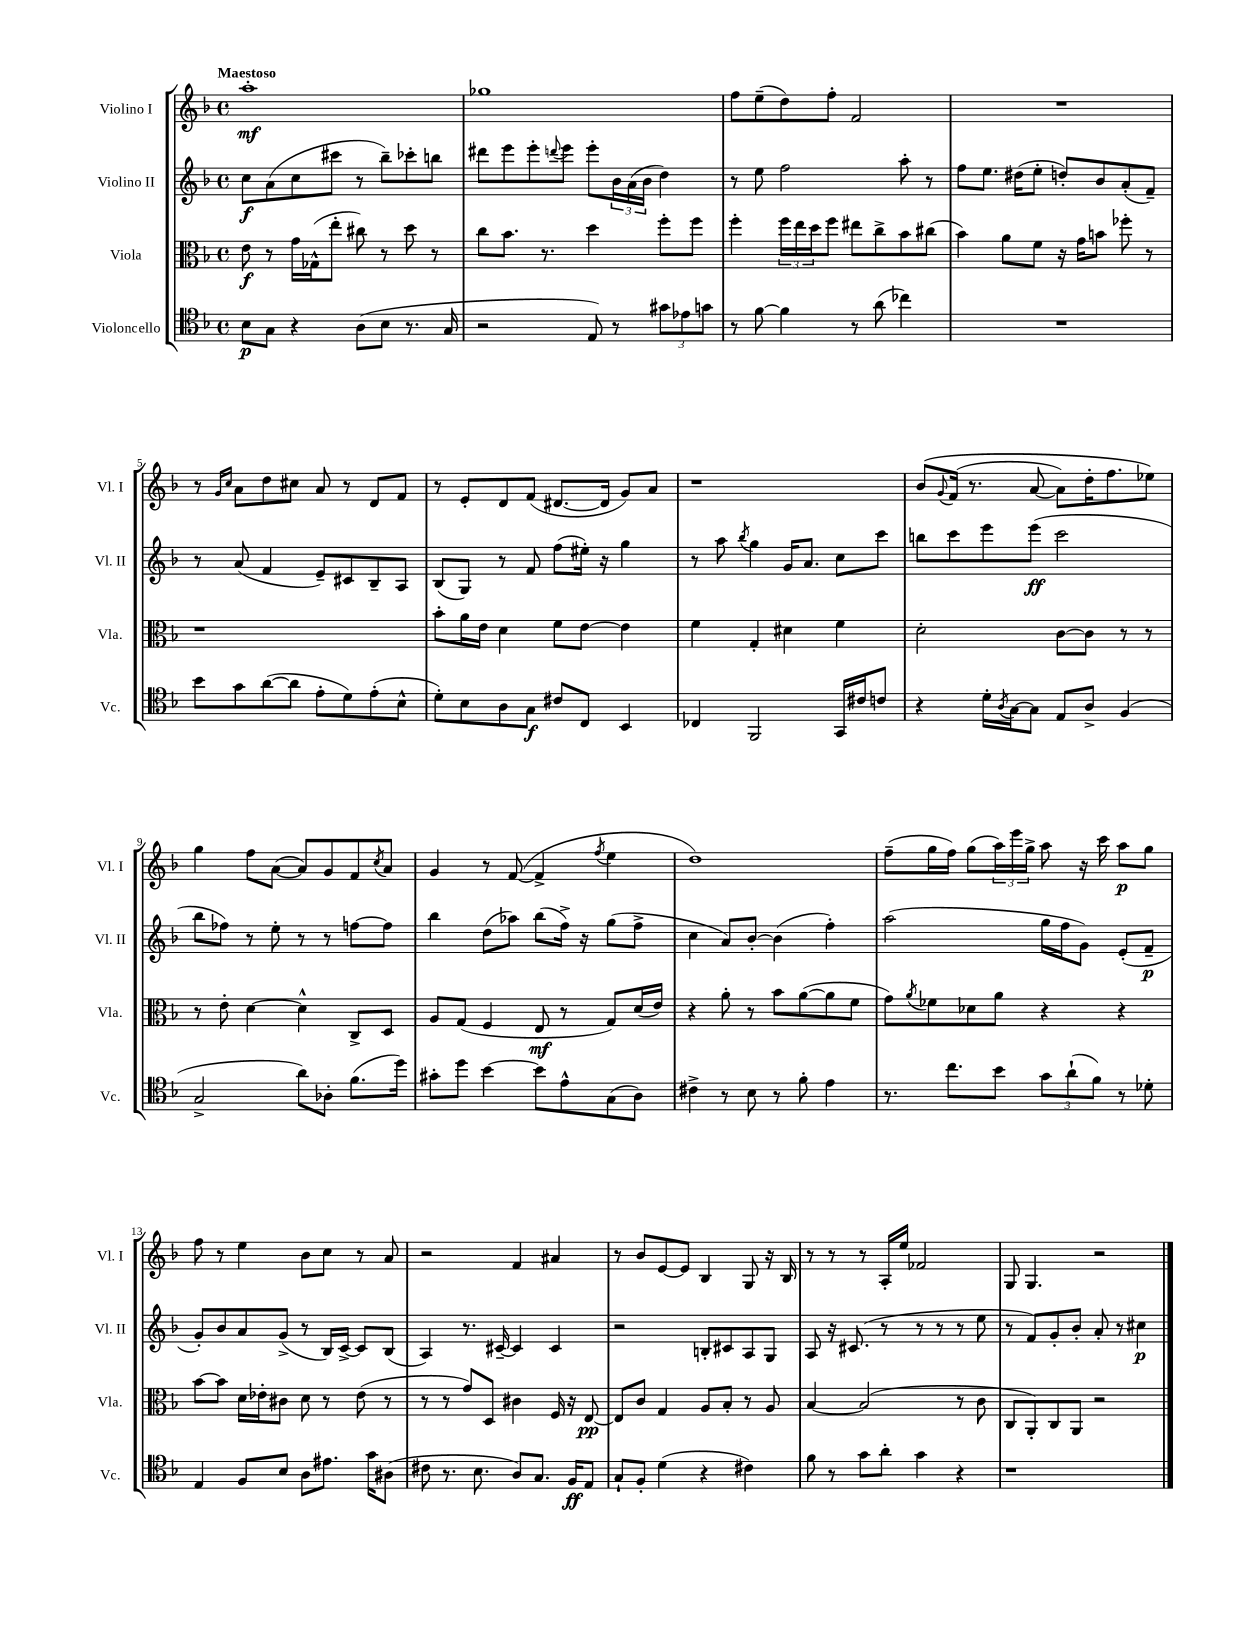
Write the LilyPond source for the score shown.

<<
\new StaffGroup <<
\new Staff = "s0" \with { instrumentName = "Violino I" shortInstrumentName = "Vl. I" } {
    \clef treble \key f \major \defaultTimeSignature \time 4/4 \tempo "Maestoso"
    a''1-.\mf |
    ges''1 |
    f''8 e''8--( d''8) f''8-. f'2 |
    R1 |
    r8 \grace { g'16 c''16 } a'8 d''8 cis''8 a'8 r8 d'8 f'8 |
    r8 e'8-. d'8 f'8( dis'8.~ dis'16 g'8) a'8 |
    r1 |
    bes'8\( \appoggiatura { g'8 } f'16( r8. a'8~ a'8) d''16-. f''8. ees''8\) |
    g''4 f''8 a'8~( a'8) g'8 f'8 \acciaccatura { c''8 } a'8 |
    g'4 r8 f'8~( f'4-> \acciaccatura { f''8 } e''4 |
    d''1) |
    f''8--( g''16 f''16) g''8( \tuplet 3/2 { a''16) e'''16 g''16-> } a''8 r16 c'''16 a''8\p g''8 |
    f''8 r8 e''4 bes'8 c''8 r8 a'8 |
    r2 f'4 ais'4 |
    r8 bes'8 e'8~ e'8 bes4 g8 r16 bes16 |
    r8 r8 r8 a16-. e''16 fes'2 |
    g8 g4. r2 \bar "|." |
}
\new Staff = "s1" \with { instrumentName = "Violino II" shortInstrumentName = "Vl. II" } {
    \clef treble \key f \major \defaultTimeSignature \time 4/4
    c''8\f a'8( c''8 cis'''8 r8 bes''8--) ces'''8-. b''8 |
    dis'''8 e'''8 e'''8-. \appoggiatura { d'''8 } e'''8 e'''8-. \tuplet 3/2 { bes'16 a'16( bes'16 } d''4) |
    r8 e''8 f''2 a''8-. r8 |
    f''8 e''8. dis''16( e''8-. d''8-.) bes'8 a'8-.( f'8--) |
    r8 a'8( f'4 e'8--) cis'8 bes8-- a8 |
    bes8( g8) r8 f'8 f''8( eis''16-.) r16 g''4 |
    r8 a''8 \acciaccatura { bes''8 } g''4 g'16 a'8. c''8 c'''8 |
    b''8 c'''8 e'''8 e'''8\ff( c'''2 |
    bes''8 fes''8) r8 e''8-. r8 r8 f''8~ f''8 |
    bes''4 d''8( aes''8) bes''8( f''16->) r16 g''8( f''8-> |
    c''4 a'8) bes'8~-. bes'4( f''4-.) |
    a''2( g''16 f''16 g'8) e'8-.( f'8--\p |
    g'8-.) bes'8 a'8 g'8->( r8 bes16) c'16~-> c'8 bes8( |
    a4) r8. cis'16~-- cis'4 cis'4 |
    r2 b8-. cis'8 a8 g8 |
    a8 r16 cis'8.( r8 r8 r8 r8 e''8 |
    r8 f'8) g'8-. bes'8-. a'8-. r8 cis''4\p \bar "|." |
}
\new Staff = "s2" \with { instrumentName = "Viola" shortInstrumentName = "Vla." } {
    \clef alto \key f \major \defaultTimeSignature \time 4/4
    e'8\f r8 g'16 ges16-^( e''8-. cis''8) r8 d''8 r8 |
    c''8 bes'8. r8. d''4 f''8-. f''8 |
    f''4-. \tuplet 3/2 { f''16 e''16 d''16 } f''8 eis''8 c''8-> bes'8 cis''8( |
    bes'4) a'8 f'8 r16 g'16 b'8 fes''8-. r8 |
    r1 |
    bes'8-. a'16 e'16 d'4 f'8 e'8~ e'4 |
    f'4 g4-. dis'4 f'4 |
    d'2-. c'8~ c'8 r8 r8 |
    r8 e'8-. d'4~ d'4-^ c8-> d8 |
    a8 g8( f4 e8\mf r8 g8) d'16( e'16) |
    r4 a'8-. r8 bes'8 a'8~( a'8 f'8 |
    g'8) \acciaccatura { a'8 } fes'8 des'8 a'8 r4 r4 |
    bes'8~ bes'8 d'16 ees'16-. cis'8 d'8 r8 ees'8( r8 |
    r8 r8 g'8) d8 cis'4 f16 r16 e8~\pp |
    e8 c'8 g4 a8 bes8-. r8 a8 |
    bes4~ bes2( r8 c'8 |
    c8 a,8-.) c8 a,8 r2 \bar "|." |
}
\new Staff = "s3" \with { instrumentName = "Violoncello" shortInstrumentName = "Vc." } {
    \clef tenor \key f \major \defaultTimeSignature \time 4/4
    bes8\p g8 r4 a8( bes8 r8. g16 |
    r2 e8) r8 \tuplet 3/2 { gis'8 ees'8 g'8 } |
    r8 f'8~ f'4 r8 a'8( ces''4) |
    R1 |
    bes'8 g'8 a'8~( a'8 e'8-. d'8) e'8-.( bes8-^ |
    d'8-.) bes8 a8 g8\f cis'8 c8 bes,4 |
    ces4 f,2 g,16 cis'16 c'8 |
    r4 d'16-. \acciaccatura { a8 } g16~ g8 e8 a8-> f4( |
    g2-> a'8) aes8-. f'8.( d''16) |
    gis'8-. d''8 bes'4~ bes'8 e'8-^ g8( a8) |
    cis'4-> r8 bes8 r8 f'8-. e'4 |
    r8. c''8. bes'8 \tuplet 3/2 { g'8 a'8-!( f'8) } r8 des'8-. |
    e4 f8 bes8 a8 eis'8. g'16 ais8( |
    cis'8 r8. bes8. a8) g8. f16\ff e8 |
    g8-! f8-. d'4( r4 cis'4) |
    f'8 r8 g'8 a'8-. g'4 r4 |
    r1 \bar "|." |
}
>>
>>
